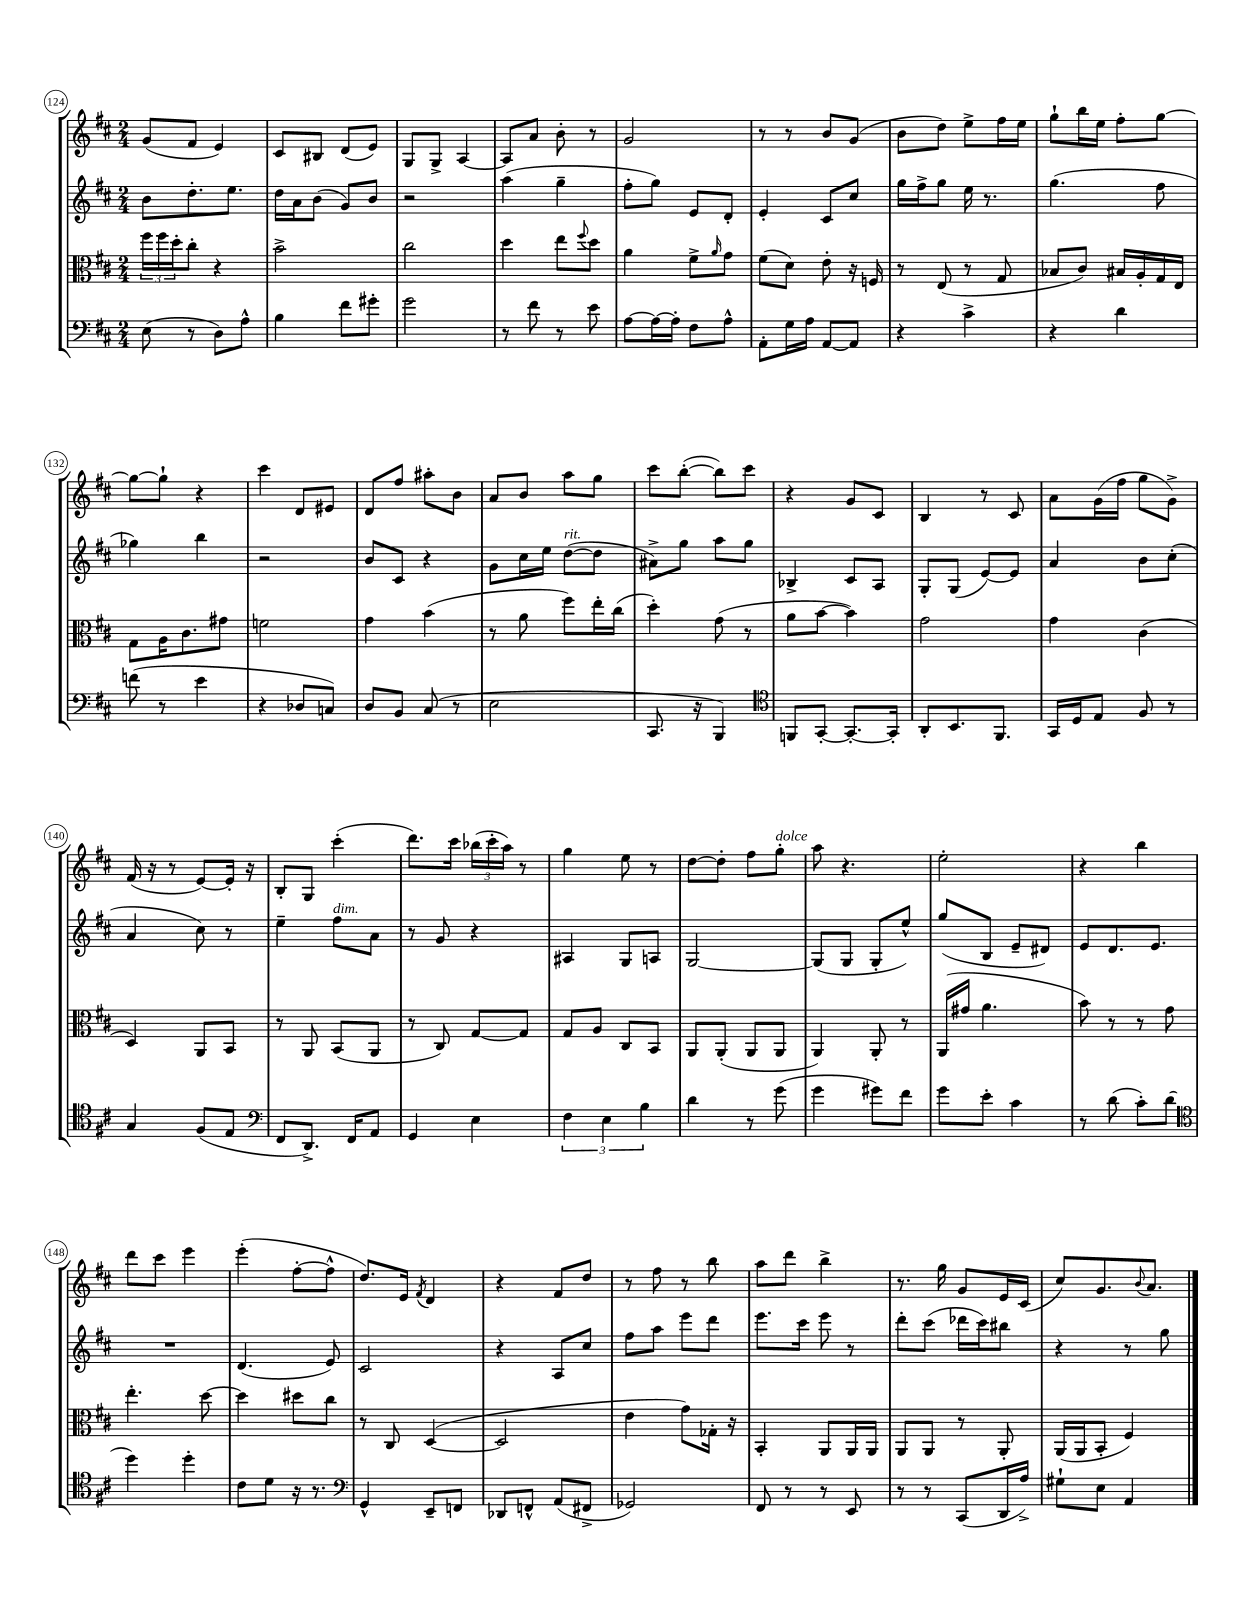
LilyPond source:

<<
\new StaffGroup <<
\new Staff = "s0" {
    \clef treble \key d \major \numericTimeSignature \time 2/4
    g'8( fis'8 e'4) |
    cis'8 bis8 d'8( e'8) |
    g8 g8-> a4~ |
    a8 a'8 b'8-. r8 |
    g'2 |
    r8 r8 b'8 g'8( |
    b'8 d''8) e''8-> fis''16 e''16 |
    g''8-! b''16 e''16 fis''8-. g''8~ |
    g''8~ g''8-! r4 |
    cis'''4 d'8 eis'8 |
    d'8 fis''8 ais''8-. b'8 |
    a'8 b'8 a''8 g''8 |
    cis'''8 b''8~-.( b''8) cis'''8 |
    r4 g'8 cis'8 |
    b4 r8 cis'8 |
    a'8 g'16( fis''16 g''8 g'8->) |
    fis'16( r16 r8 e'8~) e'16-. r16 |
    b8-. g8 cis'''4-.( |
    d'''8.) cis'''16 \tuplet 3/2 { bes''16( cis'''16-. a''16) } r8 |
    g''4 e''8 r8 |
    d''8~ d''8-. fis''8 g''8-.^\markup { \italic "dolce" } |
    a''8 r4. |
    e''2-. |
    r4 b''4 |
    d'''8 cis'''8 e'''4 |
    e'''4-.( fis''8~-. fis''8-^ |
    d''8.) e'16 \acciaccatura { fis'8 } d'4 |
    r4 fis'8 d''8 |
    r8 fis''8 r8 b''8 |
    a''8 d'''8 b''4-> |
    r8. g''16 g'8 e'16 cis'16( |
    cis''8) g'8. \appoggiatura { b'8 } a'8. \bar "|." |
}
\new Staff = "s1" {
    \clef treble \key d \major \numericTimeSignature \time 2/4
    b'8 d''8.-. e''8. |
    d''16 a'16 b'8( g'8) b'8 |
    r2 |
    a''4( g''4-- |
    fis''8-. g''8) e'8 d'8-. |
    e'4-. cis'8 cis''8 |
    g''16 fis''16-> g''8 e''16 r8. |
    g''4.( fis''8 |
    ges''4) b''4 |
    r2 |
    b'8 cis'8 r4 |
    g'8 cis''16 e''16 d''8~^\markup { \italic "rit." }( d''8 |
    ais'8->) g''8 a''8 g''8 |
    bes4-> cis'8 a8 |
    g8-. g8( e'8~) e'8 |
    a'4 b'8 cis''8-.( |
    a'4 cis''8) r8 |
    e''4-- fis''8^\markup { \italic "dim." } a'8 |
    r8 g'8 r4 |
    ais4 g8 a8 |
    g2~ |
    g8( g8 g8-. e''8-^) |
    g''8( b8 e'8-- dis'8) |
    e'8 d'8. e'8. |
    R2 |
    d'4.( e'8) |
    cis'2 |
    r4 a8 cis''8 |
    fis''8 a''8 e'''8 d'''8 |
    e'''8. cis'''16 e'''8 r8 |
    d'''8-. cis'''8( des'''16 cis'''16) bis''8 |
    r4 r8 g''8 \bar "|." |
}
\new Staff = "s2" {
    \clef alto \key d \major \numericTimeSignature \time 2/4
    \tuplet 3/2 { fis''16 fis''16 d''16-. } cis''8-. r4 |
    b'2-> |
    cis''2 |
    d''4 e''8 \appoggiatura { fis''8 } d''8 |
    a'4 fis'8-> \grace { a'16 } g'8 |
    fis'8( d'8) e'8-. r16 f16 |
    r8 e8( r8 g8 |
    bes8 cis'8) bis16 a16-. g16 e16 |
    g8 a16 cis'8. gis'8 |
    f'2 |
    g'4 b'4( |
    r8 a'8 fis''8) e''16-. cis''16( |
    d''4-.) g'8( r8 |
    a'8 b'8~ b'4) |
    g'2 |
    g'4 cis'4( |
    d4) a,8 b,8 |
    r8 a,8 b,8( a,8 |
    r8 cis8) g8~ g8 |
    g8 a8 cis8 b,8 |
    a,8 a,8-.( a,8 a,8 |
    a,4) a,8-. r8 |
    a,16( gis'16 a'4. |
    b'8) r8 r8 g'8 |
    e''4.-. d''8~ |
    d''4 dis''8 cis''8 |
    r8 cis8 d4~( |
    d2 |
    e'4 g'8) ges16-. r16 |
    b,4-. a,8 a,16 a,16 |
    a,8 a,8 r8 a,8-. |
    a,16( a,16 b,8-. fis4) \bar "|." |
}
\new Staff = "s3" {
    \clef bass \key d \major \numericTimeSignature \time 2/4
    e8( r8 d8) a8-^ |
    b4 fis'8 gis'8-. |
    g'2 |
    r8 fis'8 r8 e'8 |
    a8~ a16~ a16-. fis8 a8-^ |
    a,8-. g16 a16 a,8~ a,8 |
    r4 cis'4-> |
    r4 d'4 |
    f'8( r8 e'4 |
    r4 des8 c8) |
    d8 b,8 cis8( r8 |
    e2 |
    cis,8. r16 b,,4) |
    \clef tenor f,8 g,8~-. g,8.~-. g,16-. |
    a,8-. b,8. fis,8. |
    g,16 d16 e8 fis8 r8 |
    g4 fis8( e8 |
    \clef bass fis,8 d,8.->) fis,16 a,8 |
    g,4 e4 |
    \tuplet 3/2 { fis4 e4 b4 } |
    d'4 r8 g'8( |
    g'4 gis'8) fis'8 |
    g'8 e'8-. cis'4 |
    r8 d'8( cis'8-.) d'8( |
    \clef tenor d''4) d''4-. |
    cis'8 d'8 r16 r8. |
    \clef bass g,4-^ e,8-- f,8 |
    des,8 f,8-^ a,8( fis,8-> |
    ges,2) |
    fis,8 r8 r8 e,8 |
    r8 r8 cis,8( d,16 a16->) |
    gis8-! e8 a,4 \bar "|." |
}
>>
>>
\layout { \context { \Score currentBarNumber = #124 \override BarNumber.stencil = #(make-stencil-circler 0.1 0.3 ly:text-interface::print) } }
